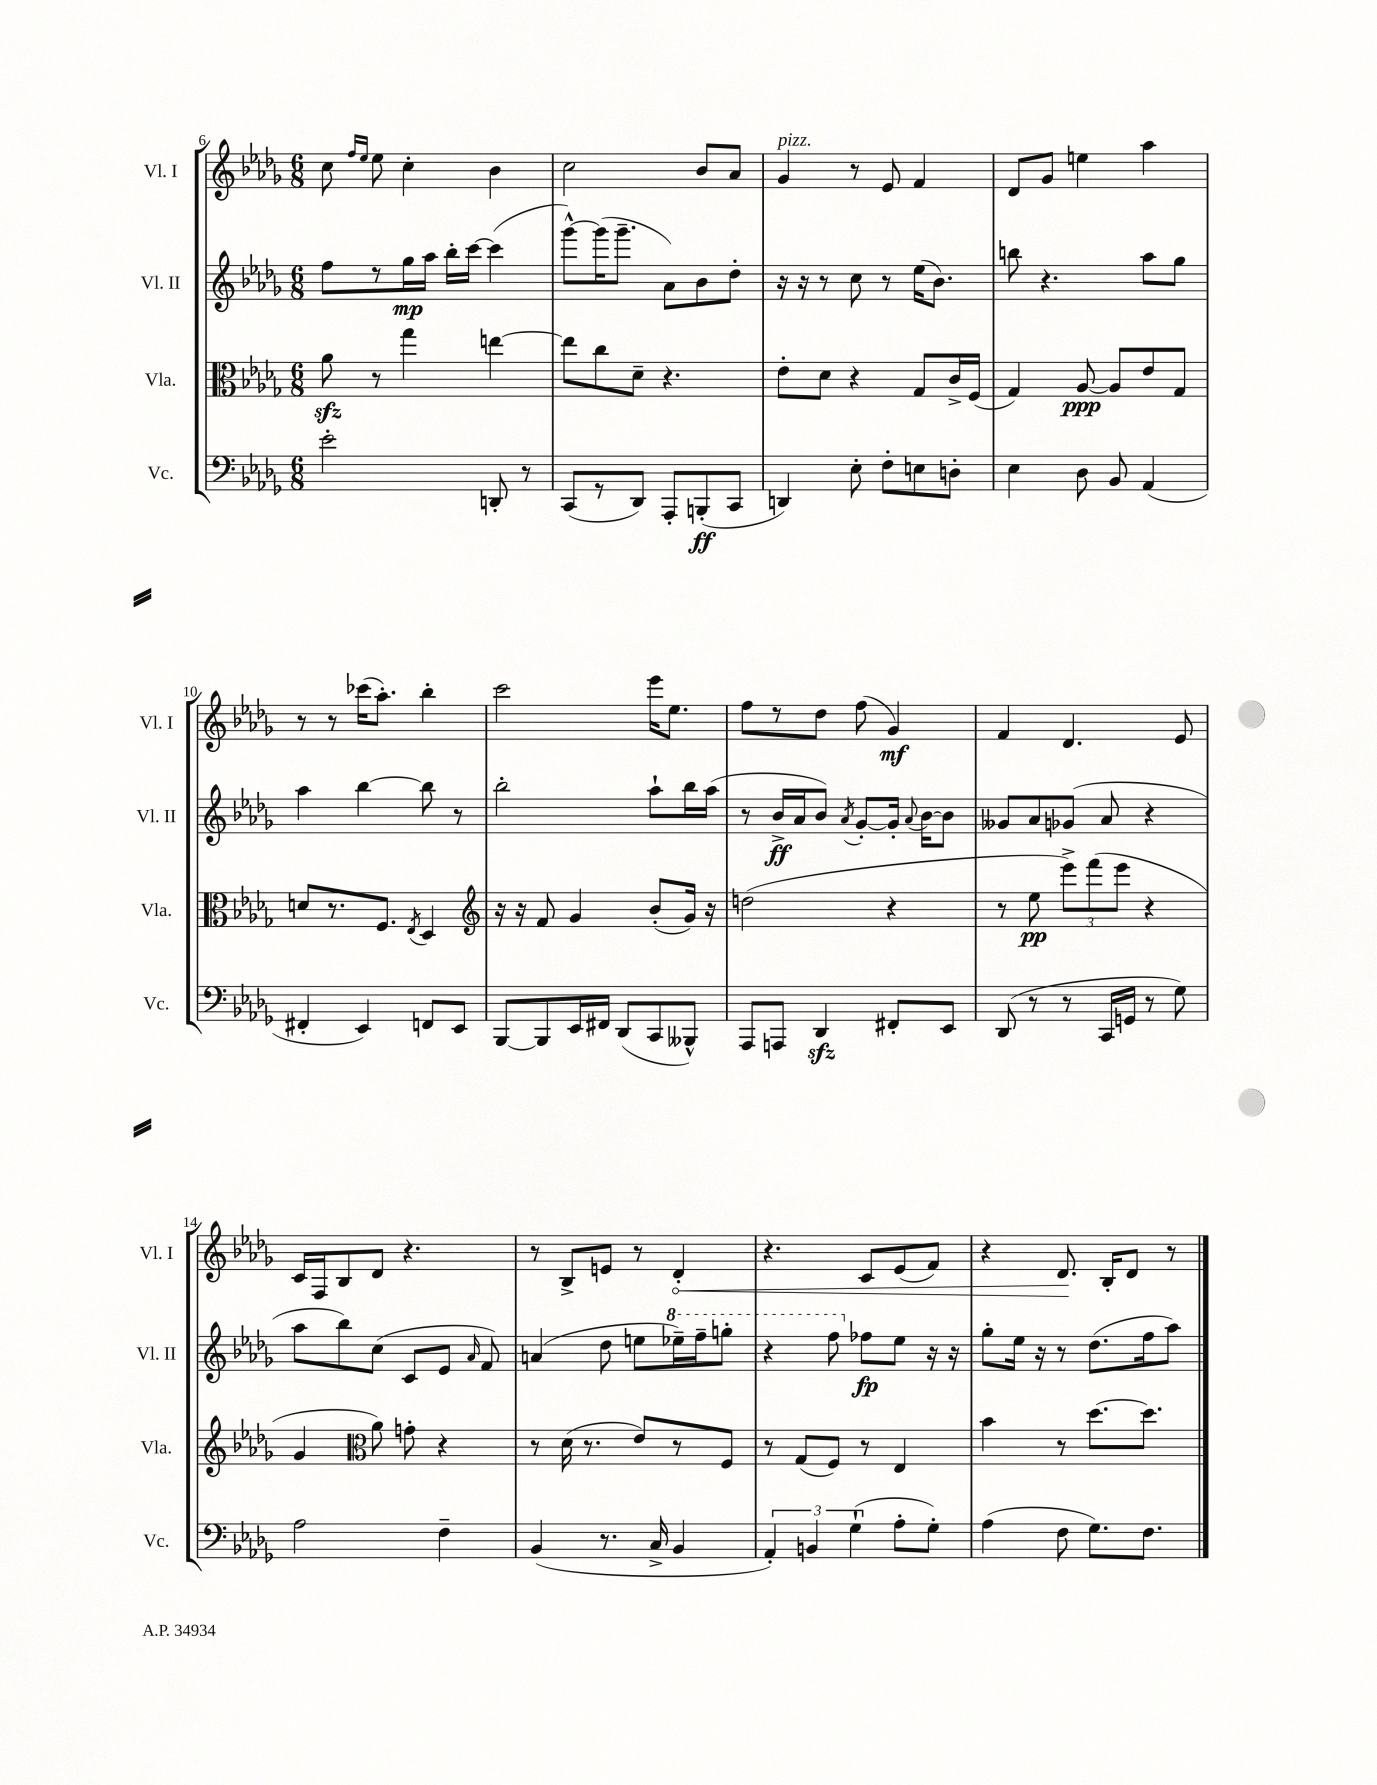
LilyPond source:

<<
\new StaffGroup <<
\new Staff = "s0" \with { instrumentName = "Vl. I" shortInstrumentName = "Vl. I" } {
    \clef treble \key des \major \numericTimeSignature \time 6/8
    \autoBeamOff c''8 \grace { f''16[ ees''16] } ees''8 c''4-. bes'4 |
    c''2 bes'8[ aes'8] |
    ges'4^\markup { \italic "pizz." } r8 ees'8 f'4 |
    des'8[ ges'8] e''4 aes''4 |
    r8 r8 ces'''16[( aes''8.]-.) bes''4-. |
    c'''2 ees'''16[ ees''8.] |
    f''8[ r8 des''8] f''8( ges'4\mf) |
    f'4 des'4. ees'8 |
    c'16[ f16 bes8 des'8] r4. |
    r8 bes8[-> e'8] r8 \once \override Hairpin.circled-tip = ##t des'4-.\< |
    r4. c'8[ ees'8( f'8]) |
    r4 des'8.\! bes16[-. des'8] r8 \bar "|." |
}
\new Staff = "s1" \with { instrumentName = "Vl. II" shortInstrumentName = "Vl. II" } {
    \clef treble \key des \major \numericTimeSignature \time 6/8
    \autoBeamOff f''8[ r8 ges''16\mp aes''16] bes''16[-. c'''16]~ c'''4( |
    ges'''8[~-^) ges'''16( ges'''8.]-- aes'8[) bes'8 des''8]-. |
    r16 r16 r8 c''8 r8 ees''16[( bes'8.]) |
    b''8 r4. aes''8[ ges''8] |
    aes''4 bes''4~ bes''8 r8 |
    bes''2-. aes''8[-! bes''16 aes''16]( |
    r8 bes'16[->\ff aes'16 bes'8]) \acciaccatura { aes'8 } ges'8[~-. ges'16]-. \appoggiatura { aes'8 } bes'16[~ bes'8] |
    geses'8[ aes'8 ges'8]( aes'8 r4 |
    aes''8[ bes''8) c''8]( c'8[ ees'8] \grace { aes'16 } f'8) |
    a'4( des''8 e''8[ \ottava #1 ees'''!16--) f'''16-- g'''8]-. |
    r4 f'''8 \ottava #0 fes''8[\fp ees''8] r16 r16 |
    ges''8[-. ees''16] r16 r8 des''8.[( f''16 aes''8]) \bar "|." |
}
\new Staff = "s2" \with { instrumentName = "Vla." shortInstrumentName = "Vla." } {
    \clef alto \key des \major \numericTimeSignature \time 6/8
    \autoBeamOff aes'8\sfz r8 ges''4 e''4~ |
    e''8[ c''8 des'8]-- r4. |
    ees'8[-. des'8] r4 ges8[ c'16-> f16]( |
    ges4) aes8~\ppp aes8[ ees'8 ges8] |
    d'8[ r8. f8.] \acciaccatura { ees8 } des4 |
    \clef treble r16 r16 f'8 ges'4 bes'8[-.( ges'16]) r16 |
    d''2( r4 |
    r8 ees''8\pp \tuplet 3/2 { ees'''8[->) f'''8( ees'''8] } r4 |
    ges'4 \clef alto aes'8) g'8-. r4 |
    r8 des'16( r8. ees'8[) r8 f8] |
    r8 ges8[( f8]) r8 ees4 |
    bes'4 r8 des''8.[~ des''8.] \bar "|." |
}
\new Staff = "s3" \with { instrumentName = "Vc." shortInstrumentName = "Vc." } {
    \clef bass \key des \major \numericTimeSignature \time 6/8
    \autoBeamOff ees'2-. d,8-. r8 |
    c,8[( r8 des,8]) aes,,8[-. b,,8-.\ff( c,8] |
    d,4) ees8-. f8[-. e8 d8]-. |
    ees4 des8 bes,8 aes,4( |
    fis,4-. ees,4) f,8[ ees,8] |
    bes,,8[~ bes,,8 ees,16 fis,16] des,8[( c,8 beses,,8]-^) |
    aes,,8[ a,,8] des,4\sfz fis,8[-. ees,8] |
    des,8( r8 r8 c,16[ g,16] r8 ges8) |
    aes2 f4-- |
    bes,4( r8. c16-> bes,4 |
    \tuplet 3/2 { aes,4-.) b,4 ges4-!( } aes8[-. ges8]-.) |
    aes4( f8 ges8.[) f8.] \bar "|." |
}
>>
>>
\layout { \context { \Score currentBarNumber = #6 } }
